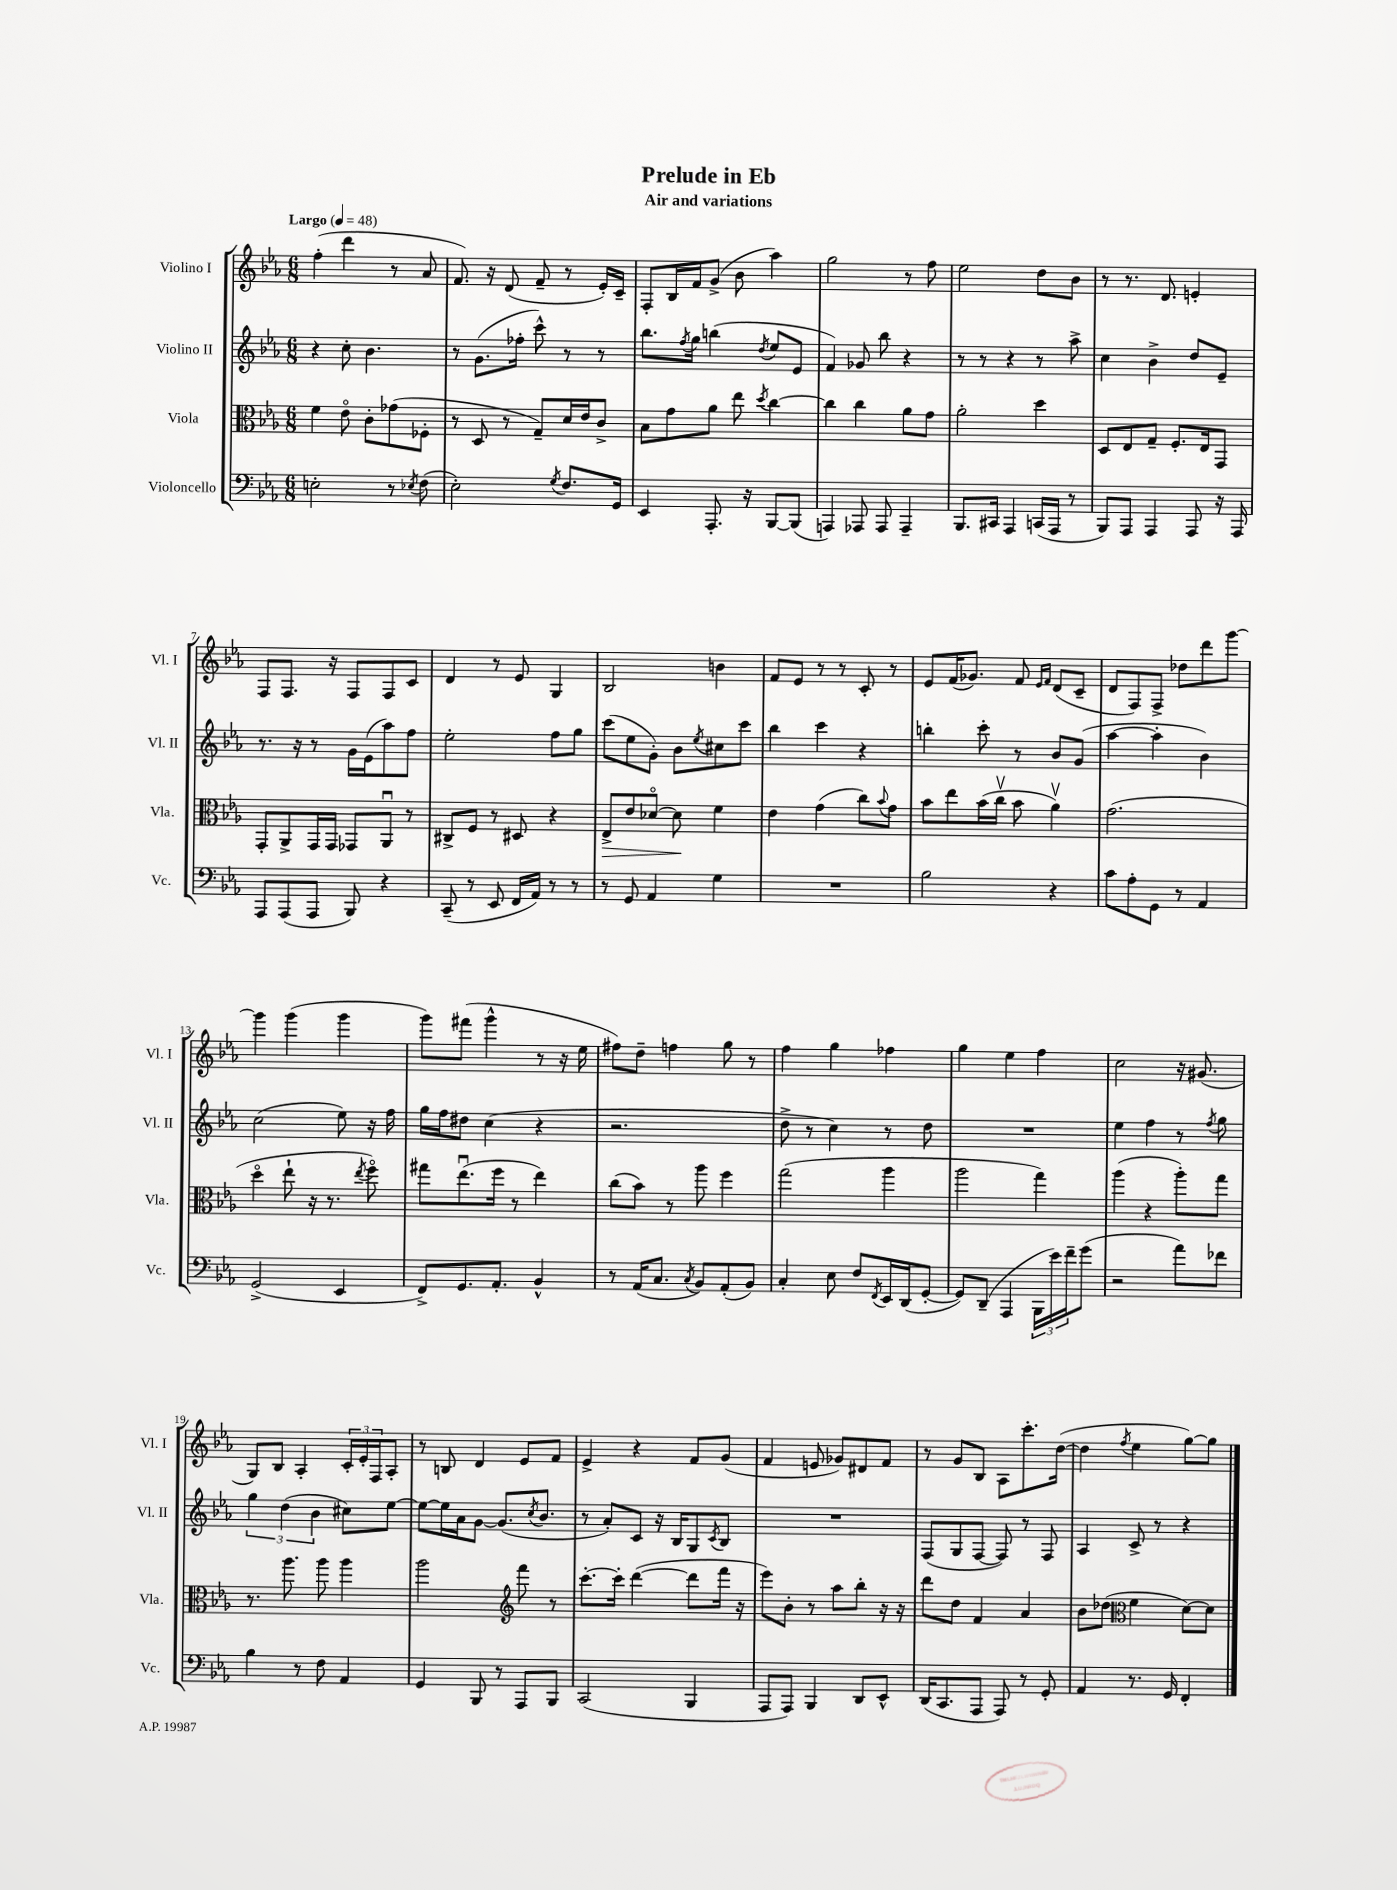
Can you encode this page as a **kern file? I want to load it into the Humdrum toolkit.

**kern	**kern	**dynam	**kern	**kern
*part4	*part3	*part3	*part2	*part1
*staff4	*staff3	*staff3	*staff2	*staff1
*I"Violoncello	*I"Viola	*	*I"Violino II	*I"Violino I
*I'Vc.	*I'Vla.	*	*I'Vl. II	*I'Vl. I
*clefF4	*clefC3	*	*clefG2	*clefG2
*k[b-e-a-]	*k[b-e-a-]	*	*k[b-e-a-]	*k[b-e-a-]
*M6/8	*M6/8	*	*M6/8	*M6/8
*MM48	*MM48	*	*MM48	*MM48
=1	=1	=1	=1	=1
!	!	!	!	!LO:TX:a:B:t=Largo
2En'\	4f\	.	4r	(4ff'\
.	8e-\	.	8cc'\	4ddd\
.	8c'\L	.	4.b-\	.
8r	(8g-X\	.	.	8r
8qE-X/	.	.	.	.
(8F\	8F-X'\J	.	.	8a-/
=2	=2	=2	=2	=2
2E-'\)	8r	.	8r	8.f/)
.	8D/	.	(8.g\L	.
.	.	.	.	16r
.	8r	.	.	(8d/
.	.	.	16ff-X'\Jk	.
.	8G~/L)	.	8ccc^^\)	8f~/
8qG/	.	.	.	.
8.F/L	16d/L	.	8r	8r
.	16e-/J	.	.	.
.	8c^/J	.	8r	16e-'/LL)
16GG/Jk	.	.	.	16c~/JJ
=3	=3	=3	=3	=3
4EE-/	8B-\L	.	8.bb-\L	8F'/L
.	8g\	.	.	16B-/L
.	.	.	8qff/	.
.	.	.	16gg\Jk	16f/J
8.AAA-'/	8a-\J	.	(4bbn\	(8g^/J
.	8ee-\	.	.	8b-\
16r	.	.	.	.
.	8qdd/	.	8qdd/	.
[8BBB-/L	[4cc\	.	8ee-/L	4aa-\)
(8BBB-/J]	.	.	8e-/J	.
=4	=4	=4	=4	=4
4AAAn/)	4cc\]	.	4f/)	2gg\
8AAA-X/	4cc\	.	8g-X/	.
8AAA-/	.	.	8bb-\	.
4AAA-~/	8a-\L	.	4r	8r
.	8g\J	.	.	8ff\
=5	=5	=5	=5	=5
8.BBB-/L	2a-'\	.	8r	2ee-\
.	.	.	8r	.
16CC#X/Jk	.	.	.	.
4AAA-/	.	.	4r	.
(16CCn/LL	4dd\	.	8r	8dd\L
16AAA-/JJ	.	.	.	.
8r	.	.	8aa-^\	8b-\J
=6	=6	=6	=6	=6
8BBB-/L)	8D/L	.	4cc\	8r
8AAA-/J	8E-/	.	.	8.r
4AAA-/	8G~/J	.	4b-^\	.
.	.	.	.	8.d/
.	8.F'/L	.	.	.
8AAA-/	.	.	8dd/L	4en'/
.	16E-/k	.	.	.
16r	8GG/J	.	8e-~/J	.
16AAA-/	.	.	.	.
!!LO:LB:g=z
=7	=7	=7	=7	=7
8AAA-/L	8GG'/L	.	8.r	8F/L
(8AAA-/	8AA-^/	.	.	8.F/J
.	.	.	16r	.
8AAA-/J	16GG/L	.	8r	.
.	16GG/JJ	.	.	16r
8BBB-/)	8GG-X/L	.	16g\LL	8F/L
.	.	.	(16e-\J	.
4r	8AA-u/J	.	8aa-\)	8F/
.	8r	.	8ff\J	8c/J
=8	=8	=8	=8	=8
(8CC~/	8C#X^/L	.	2ee-'\	4d/
8r	8F/J	.	.	.
8EE-/	8r	.	.	8r
16FF/LL	8D#X/	.	.	8e-/
16AA-/JJ)	.	.	.	.
8r	4r	.	8ff\L	4G/
8r	.	.	8gg\J	.
=9	=9	=9	=9	=9
!	!	!LO:HP:b	!	!
8r	8E-^/L	>	(8ccc\L	2B-/
8GG/	8e-/	.	8ee-\	.
4AA-/	[8d-X/J	.	8g'\J)	.
.	8d-\]	.	8b-\L	.
.	.	.	8qee-/	.
4G\	4f\	]	8cc#X\	4bn\
.	.	.	8ccc\J	.
=10	=10	=10	=10	=10
2.r	4e-\	.	4bb-\	8f/L
.	.	.	.	8e-/J
.	(4g\	.	4ccc\	8r
.	.	.	.	8r
.	8cc\L)	.	4r	8c'/
.	8qqb-/	.	.	.
.	8g\J	.	.	8r
=11	=11	=11	=11	=11
2B-\	8b-\L	.	4bbn'\	8e-/L
.	8ee-\	.	.	(16f/K
.	.	.	.	8.g-X/J)
.	(16b-\L	.	8ccc'\	.
.	16ccv\JJ	.	.	.
.	8b-\	.	8r	8f/
.	.	.	.	16qqe-/LL
.	.	.	.	16qqf/JJ
4r	4a-v\)	.	8b-/L	(8d/L
.	.	.	(8g/J	8c~/J
=12	=12	=12	=12	=12
8c\L	(2.g\	.	[4aa-\	8d/L
8A-'\	.	.	.	8F/)
8GG\J	.	.	4aa-'\]	8F^/J
8r	.	.	.	8dd-X\L
4AA-/	.	.	4b-\)	8ddd\
.	.	.	.	[8ggg\J
!!LO:LB:g=z
=13	=13	=13	=13	=13
(2GG^/	4dd\	.	(2cc\	4ggg\]
.	8ee-`\	.	.	(4ggg\
.	16r	.	.	.
.	8.r	.	.	.
4EE-/	.	.	8ee-\)	4ggg\
.	8qee-/	.	.	.
.	8ff\)	.	16r	.
.	.	.	16ff\	.
=14	=14	=14	=14	=14
8FF^/L)	8gg#X\L	.	16gg\LL	8ggg\L)
.	.	.	16ff\J	.
8.GG/	(8.ee-u\	.	8dd#X\J	(8fff#X\J
.	.	.	(4cc\	4ggg^^\
8.AA-'/J	16ff\Jk	.	.	.
.	8r	.	.	.
4BB-^^/	4ee-\)	.	4r	8r
.	.	.	.	16r
.	.	.	.	16ee-\
=15	=15	=15	=15	=15
8r	(8cc\L	.	2.r	8ff#X\L)
(16AA-/KL	8b-\J)	.	.	8dd~\J
8.C/J	.	.	.	.
.	8r	.	.	4ffn\
8qC/	.	.	.	.
8BB-/L)	8aa-\	.	.	.
(8AA-'/	4ff\	.	.	8gg\
8BB-/J)	.	.	.	8r
=16	=16	=16	=16	=16
4C'/	(2gg\	.	8dd^\	4ff\
.	.	.	8r	.
8E-\	.	.	4cc\)	4gg\
8F/L	.	.	.	.
8qFF/	.	.	.	.
16EE-/L	4aa-\	.	8r	4ff-X\
(16DD/J	.	.	.	.
[8GG'/J	.	.	8dd\	.
=17	=17	=17	=17	=17
8GG/L])	2aa-\	.	2.r	4gg\
(8DD~/J	.	.	.	.
4AAA-/	.	.	.	4ee-\
24BBB-\LL	4gg\)	.	.	4ff\
24e-\)	.	.	.	.
24f~\J	.	.	.	.
(8g\J	.	.	.	.
=18	=18	=18	=18	=18
2r	(4aa-\	.	4ee-\	2cc\
.	4r	.	4ff\	.
8a-\L)	8aa-'\L)	.	8r	16r
.	.	.	.	(8.g#X/
.	.	.	8qff/	.
8f-X\J	8gg\J	.	8gg\	.
!!LO:LB:g=z
=19	=19	=19	=19	=19
4B-\	8.r	.	6gg\	8G/L)
.	.	.	.	8B-/J
.	.	.	(6dd\	.
.	8.aa-\	.	.	.
8r	.	.	.	4A-'/
.	.	.	6b-\	.
8F\	8aa-\	.	.	.
4AA-/	4aa-\	.	8cc#X\L)	24c'/LL
.	.	.	.	24e-'/
.	.	.	.	24F/J
.	.	.	[8ee-\J	8A-'/J
=20	=20	=20	=20	=20
4GG/	2aa-\	.	8ee-\L_	8r
.	.	.	16ee-\L]	8Bn/
.	.	.	16a-\J	.
8BBB-/	.	.	[8g\J	4d/
8r	.	.	(8.g/L]	.
*	*clefG2	*	*	*
8AAA-/L	8fff\	.	.	8e-/L
.	.	.	8qcc/	.
.	.	.	8.b-/J	.
8BBB-/J	8r	.	.	8f/J
=21	=21	=21	=21	=21
(2CC/	[8.ccc'\L	.	8r	4e-^/
.	.	.	8a-'/L)	.
.	16ccc'\Jk]	.	.	.
.	([4ddd\	.	8c/J	4r
.	.	.	16r	.
.	.	.	16B-/KL	.
4BBB-/	8ddd\L]	.	8G/	8f/L
.	.	.	8qc/	.
.	16fff\Jk	.	8B-/J	(8g/J
.	16r	.	.	.
=22	=22	=22	=22	=22
8AAA-/L	8eee-\L)	.	2.r	4f/
8AAA-/J)	8b-'\J	.	.	.
4BBB-/	8r	.	.	8en/
.	8aa-\L	.	.	8g-X/L)
8DD/L	8bb-'\J	.	.	8d#X/
8EE-^^/J	16r	.	.	8f/J
.	16r	.	.	.
=23	=23	=23	=23	=23
(16DD/KL	8ddd\L	.	(8F/L	8r
8.CC/	.	.	.	.
.	8dd\J	.	8G/	8g/L
8AAA-/J	4f/	.	[8F/J	8B-/J
8AAA-/)	.	.	8F/])	8A-\L
8r	4a-/	.	8r	8.ccc'\
8GG'/	.	.	8F/	.
.	.	.	.	([16dd\Jk
=24	=24	=24	=24	=24
4AA-/	8b-\L	.	4A-/	4dd\]
.	(8dd-X\J	.	.	.
*	*clefC3	*	*	*
.	.	.	.	8qff/
8.r	4f\	.	8c^/	4ee-\
.	.	.	8r	.
16GG/	.	.	.	.
4FF'/	[8d\L)	.	4r	[8gg\L)
.	8d\J]	.	.	8gg\J]
==	==	==	==	==
*-	*-	*-	*-	*-
